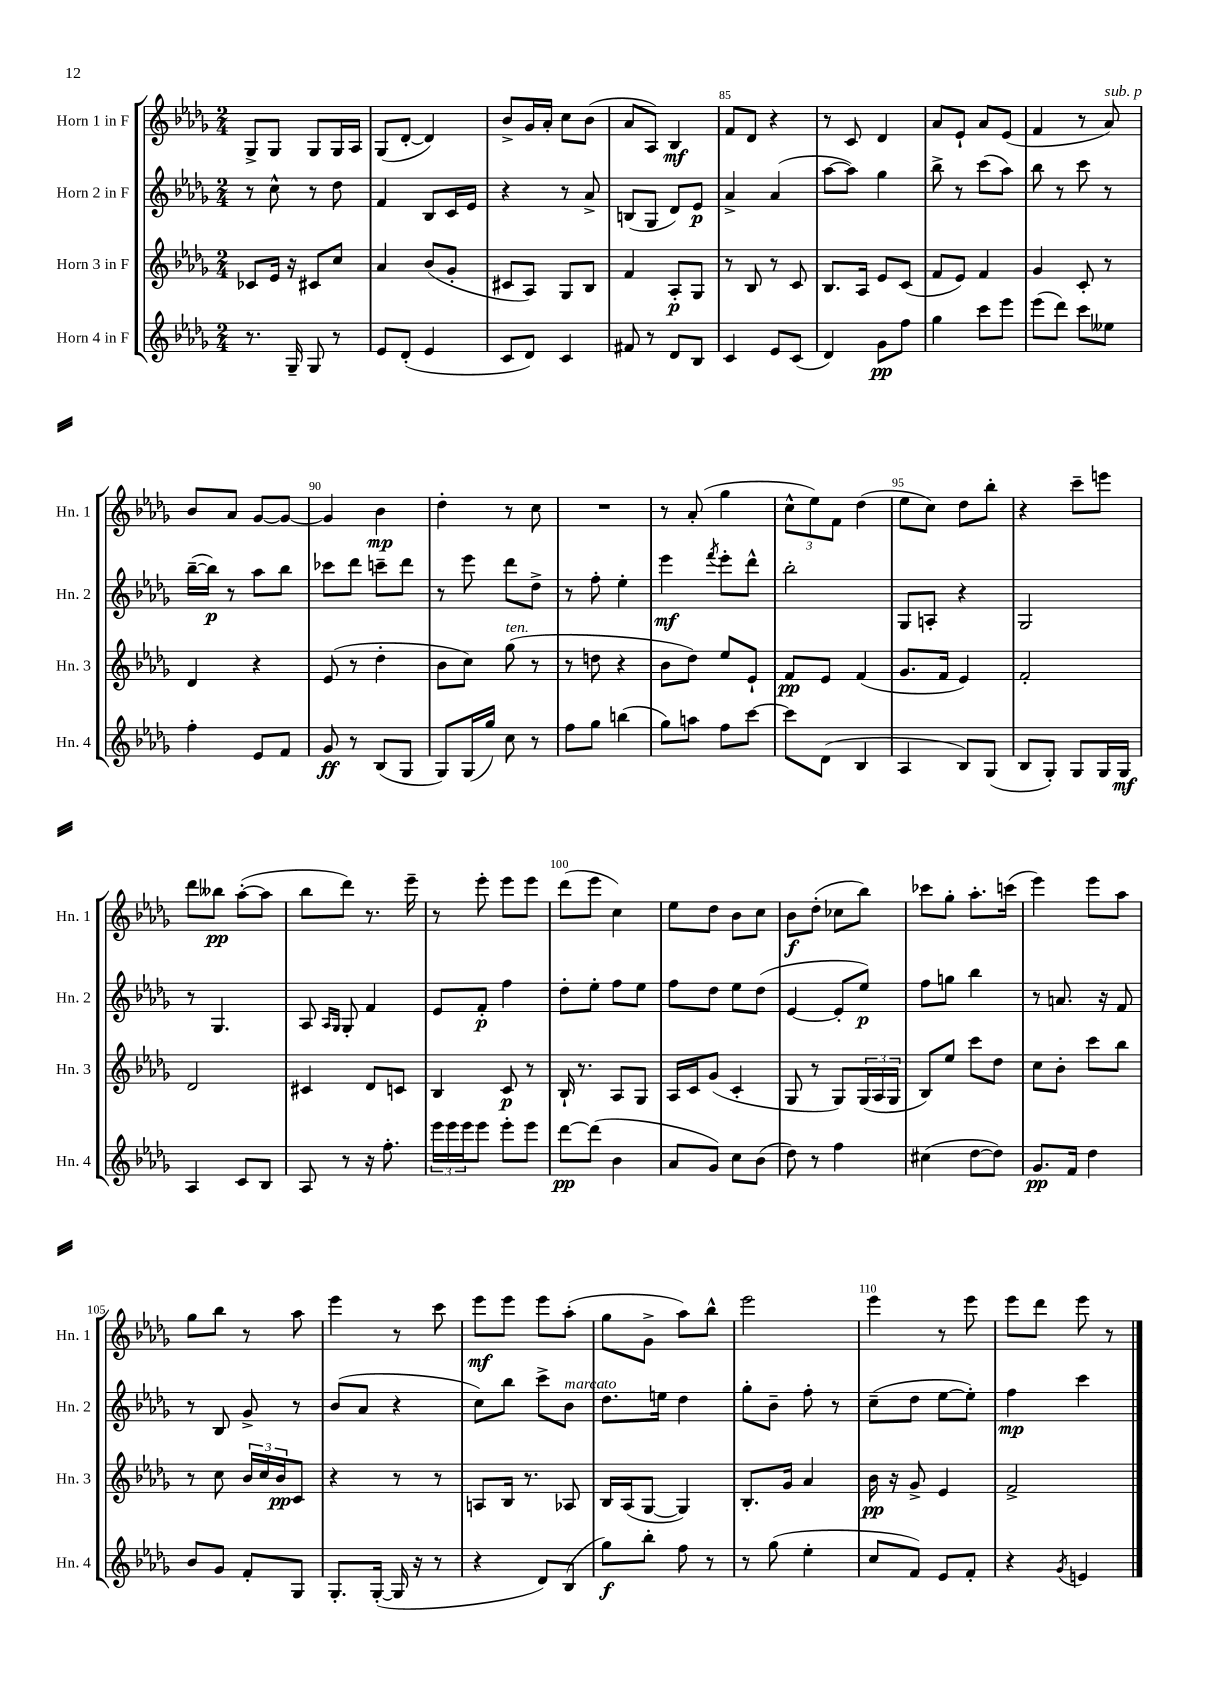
<<
\new StaffGroup <<
\new Staff = "s0" \with { instrumentName = "Horn 1 in F" shortInstrumentName = "Hn. 1" } {
    \clef treble \key des \major \numericTimeSignature \time 2/4
    ges8-> ges8 ges8 ges16 aes16 |
    ges8( des'8~-. des'4) |
    bes'8-> ges'16 aes'16-. c''8 bes'8( |
    aes'8 aes8) bes4\mf |
    f'8 des'8 r4 |
    r8 c'8 des'4 |
    aes'8 ees'8-! aes'8 ees'8( |
    f'4 r8 aes'8^\markup { \italic "sub. p" }) |
    bes'8 aes'8 ges'8~ ges'8~ |
    ges'4 bes'4\mp |
    des''4-. r8 c''8 |
    R2 |
    r8 aes'8-.( ges''4 |
    \tuplet 3/2 { c''8-^ ees''8) f'8 } des''4( |
    ees''8 c''8) des''8 bes''8-. |
    r4 c'''8-- e'''8 |
    des'''8 beses''8\pp aes''8~-.( aes''8 |
    bes''8 des'''8) r8. ees'''16-- |
    r8 ees'''8-. ees'''8 ees'''8 |
    des'''8( ees'''8 c''4) |
    ees''8 des''8 bes'8 c''8 |
    bes'8\f des''8-.( ces''8 bes''8) |
    ces'''8 ges''8-. aes''8.-. c'''16( |
    ees'''4) ees'''8 aes''8 |
    ges''8 bes''8 r8 aes''8 |
    ees'''4 r8 c'''8 |
    ees'''8\mf ees'''8 ees'''8 aes''8-.( |
    ges''8 ges'8-> aes''8) bes''8-^ |
    ees'''2 |
    ees'''4 r8 ees'''8 |
    ees'''8 des'''8 ees'''8 r8 \bar "|." |
}
\new Staff = "s1" \with { instrumentName = "Horn 2 in F" shortInstrumentName = "Hn. 2" } {
    \clef treble \key des \major \numericTimeSignature \time 2/4
    r8 c''8-^ r8 des''8 |
    f'4 bes8 c'16 ees'16 |
    r4 r8 aes'8-> |
    b8( ges8 des'8) ees'8\p |
    aes'4-> aes'4( |
    aes''8~ aes''8) ges''4 |
    bes''8-> r8 c'''8( aes''8) |
    bes''8 r8 c'''8 r8 |
    bes''16~--( bes''16\p) r8 aes''8 bes''8 |
    ces'''8 des'''8 c'''8-- des'''8 |
    r8 ees'''8 des'''8 des''8-> |
    r8 f''8-. ees''4-. |
    ees'''4\mf \acciaccatura { f'''8 } ees'''8-. des'''8-^ |
    bes''2-. |
    ges8 a8-. r4 |
    ges2 |
    r8 ges4. |
    aes8 \grace { aes16 ges16 } ges8-. f'4 |
    ees'8 f'8-.\p f''4 |
    des''8-. ees''8-. f''8 ees''8 |
    f''8 des''8 ees''8 des''8( |
    ees'4~ ees'8-. ees''8\p) |
    f''8 g''8 bes''4 |
    r8 a'8. r16 f'8 |
    r8 bes8 ges'8-> r8 |
    bes'8( aes'8 r4 |
    c''8) bes''8 c'''8-> bes'8^\markup { \italic "marcato" } |
    des''8. e''16 des''4 |
    ges''8-. bes'8-- f''8-. r8 |
    c''8--( des''8 ees''8~ ees''8-.) |
    f''4\mp c'''4 \bar "|." |
}
\new Staff = "s2" \with { instrumentName = "Horn 3 in F" shortInstrumentName = "Hn. 3" } {
    \clef treble \key des \major \numericTimeSignature \time 2/4
    ces'8 ees'16 r16 cis'8 c''8 |
    aes'4 bes'8( ges'8-. |
    cis'8 aes8) ges8 bes8 |
    f'4 aes8-.\p ges8 |
    r8 bes8 r8 c'8 |
    bes8. aes16 ees'8 c'8( |
    f'8 ees'8) f'4 |
    ges'4 c'8-. r8 |
    des'4 r4 |
    ees'8( r8 des''4-. |
    bes'8 c''8) ges''8^\markup { \italic "ten." }( r8 |
    r8 d''8 r4 |
    bes'8 des''8) ees''8 ees'8-! |
    f'8\pp ees'8 f'4( |
    ges'8. f'16 ees'4) |
    f'2-. |
    des'2 |
    cis'4 des'8 c'8 |
    bes4 c'8\p r8 |
    bes16-! r8. aes8 ges8 |
    aes16 c'16 ges'8( c'4-. |
    ges8 r8 ges8) \tuplet 3/2 { ges16( aes16 ges16 } |
    bes8) ees''8 c'''8 des''8 |
    c''8 bes'8-. c'''8 bes''8 |
    r8 c''8 \tuplet 3/2 { bes'16 c''16 bes'16\pp } c'8 |
    r4 r8 r8 |
    a8 bes16 r8. aes8 |
    bes16 aes16( ges8~ ges4) |
    bes8.-. ges'16 aes'4 |
    bes'16\pp r16 ges'8-> ees'4 |
    f'2-> \bar "|." |
}
\new Staff = "s3" \with { instrumentName = "Horn 4 in F" shortInstrumentName = "Hn. 4" } {
    \clef treble \key des \major \numericTimeSignature \time 2/4
    r8. ges16-- ges8 r8 |
    ees'8 des'8-.( ees'4 |
    c'8 des'8) c'4 |
    fis'8 r8 des'8 bes8 |
    c'4 ees'8 c'8( |
    des'4) ges'8\pp f''8 |
    ges''4 c'''8 ees'''8 |
    ees'''8( des'''8) c'''8 eeses''8 |
    f''4-. ees'8 f'8 |
    ges'8\ff r8 bes8( ges8 |
    ges8) ges16( ges''16) c''8 r8 |
    f''8 ges''8 b''4( |
    ges''8) a''8 f''8 c'''8~ |
    c'''8 des'8( bes4 |
    aes4 bes8) ges8( |
    bes8 ges8-.) ges8 ges16 ges16\mf |
    aes4 c'8 bes8 |
    aes8 r8 r16 f''8.-. |
    \tuplet 3/2 { ees'''16 ees'''16 ees'''16 } ees'''8 ees'''8-. ees'''8 |
    des'''8~\pp des'''8( bes'4 |
    aes'8 ges'8) c''8 bes'8( |
    des''8) r8 f''4 |
    cis''4( des''8~ des''8) |
    ges'8.\pp f'16 des''4 |
    bes'8 ges'8 f'8-. ges8 |
    ges8.-. ges16~-.( ges16 r16 r8 |
    r4 des'8) bes8( |
    ges''8\f) bes''8-. f''8 r8 |
    r8 ges''8( ees''4-. |
    c''8 f'8) ees'8 f'8-. |
    r4 \acciaccatura { ges'8 } e'4 \bar "|." |
}
>>
>>
\layout { \context { \Score currentBarNumber = #81 \override BarNumber.break-visibility = ##(#f #t #t) barNumberVisibility = #(every-nth-bar-number-visible 5) } }
